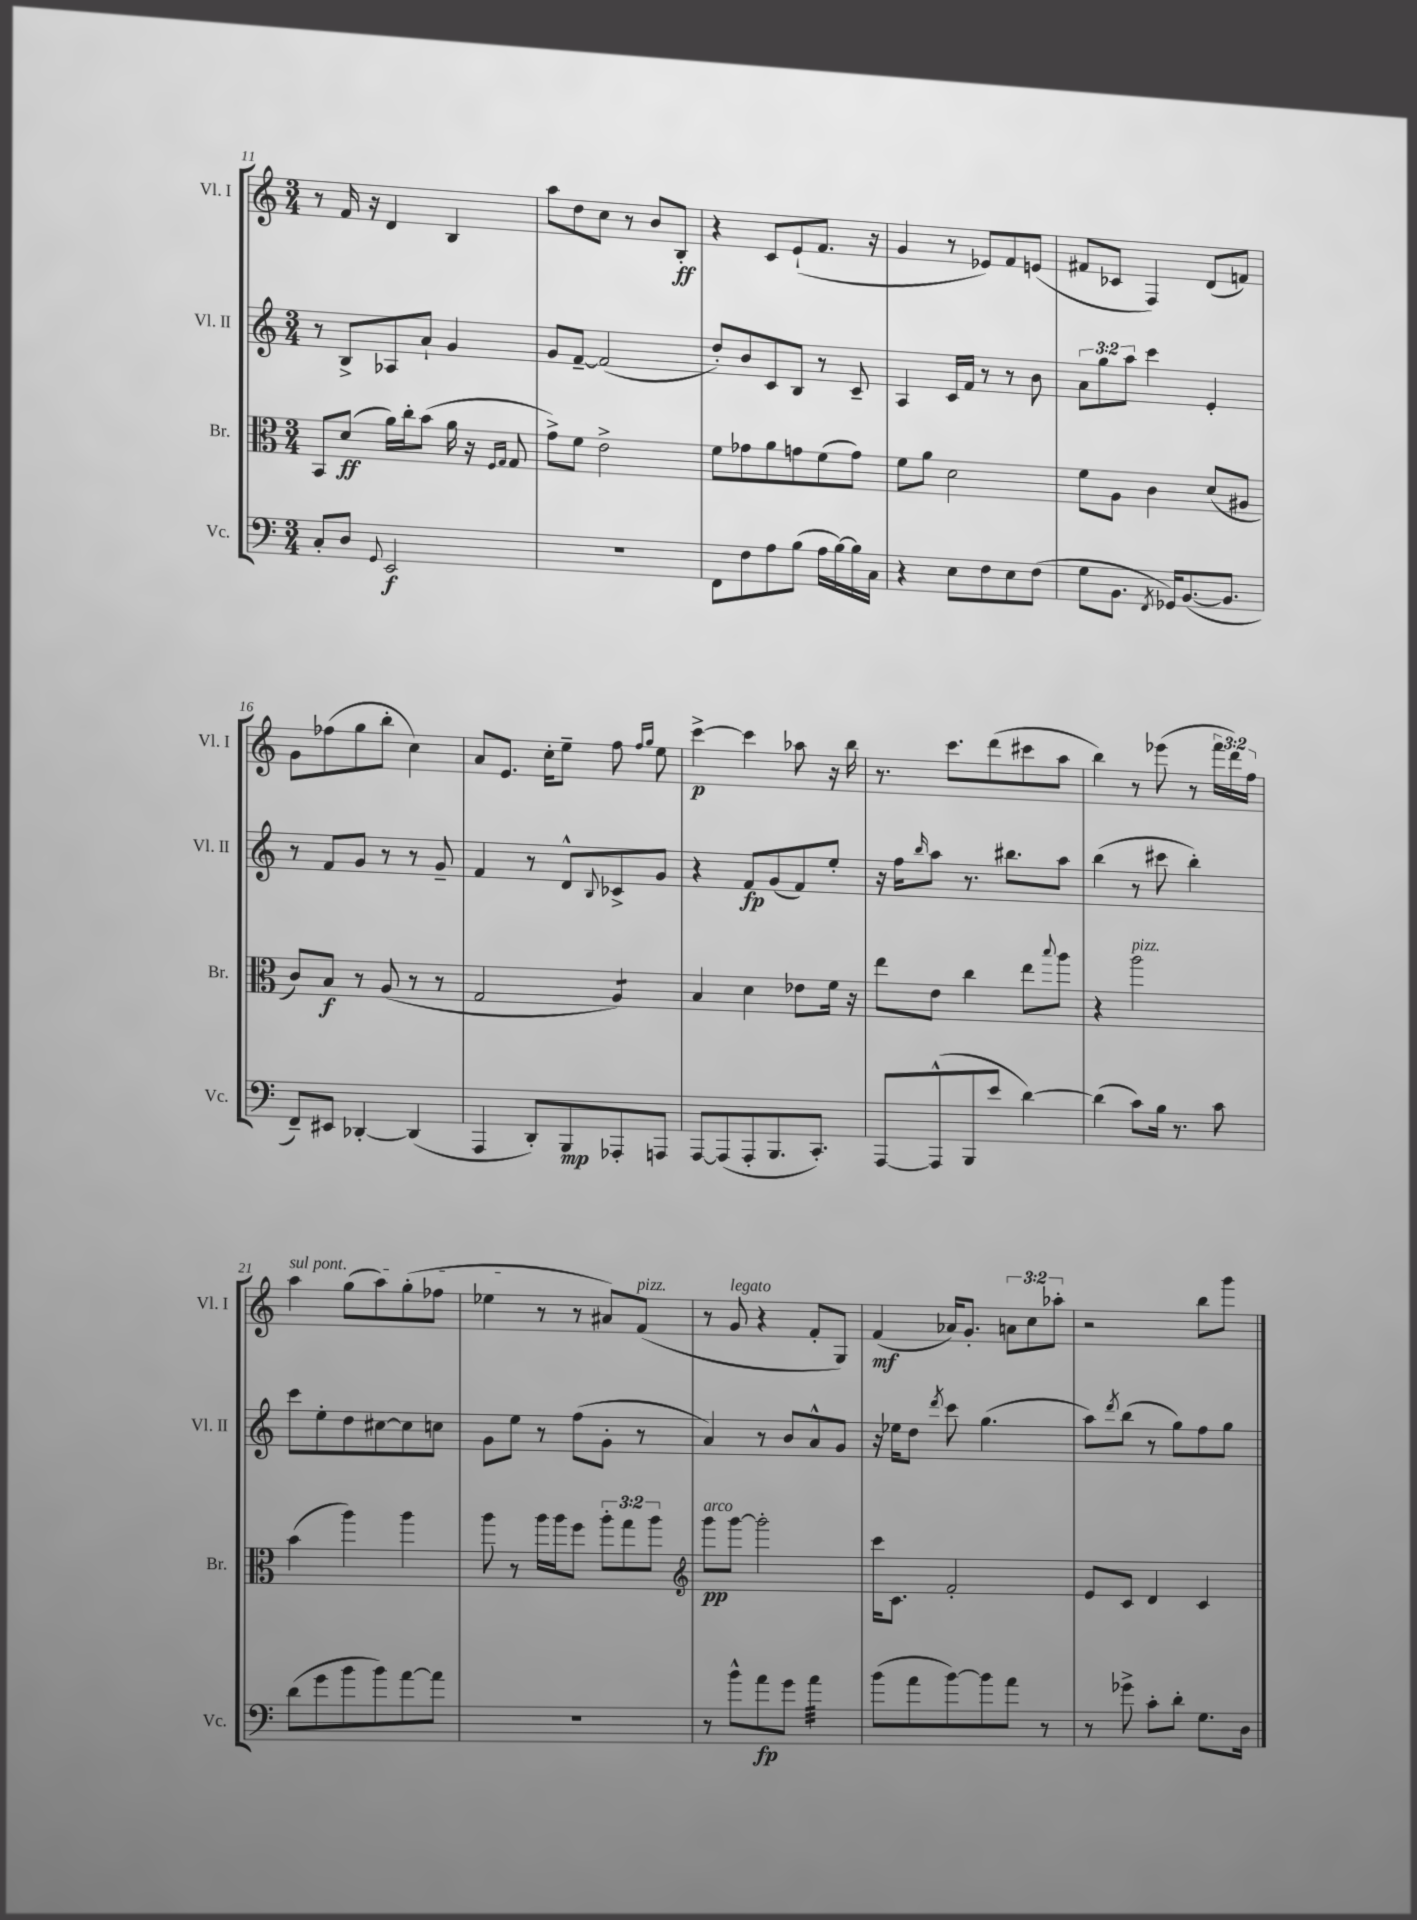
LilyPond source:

<<
\new StaffGroup <<
\new Staff = "s0" \with { instrumentName = "Vl. I" shortInstrumentName = "Vl. I" } {
    \clef treble \key c \major \numericTimeSignature \time 3/4 \override Staff.TupletNumber.text = #tuplet-number::calc-fraction-text
    r8 f'16 r16 d'4 b4 |
    a''8 d''8 c''8 r8 b'8 b8-.\ff |
    r4 c'8 e'8-!( f'8. r16 |
    g'4 r8 ees'8) f'8 e'8( |
    fis'8 ces'8 f4) d'8( f'8) |
    g'8 fes''8( g''8 b''8-. c''4) |
    a'8 e'8. c''16-. e''8-- f''8 \grace { f''16 g''16 } e''8 |
    c'''4~->\p c'''4 aes''8 r16 b''16 |
    r8. c'''8. d'''8( cis'''8 a''8 |
    b''4) r8 ees'''8( r8 \tuplet 3/2 { f'''16 d'''16) f''16 } |
    \once \override TextSpanner.bound-details.left.text = \markup { \italic "sul pont." } a''4\startTextSpan g''8( a''8) g''8-.( fes''8 |
    ees''4\stopTextSpan r8 r8 ais'8) f'8^\markup { \italic "pizz." }( |
    r8 g'8^\markup { \italic "legato" } r4 f'8-. g8) |
    f'4\mf( aes'16) g'8.-. \tuplet 3/2 { a'8 c''8 aes''8-. } |
    r2 b''8 g'''8 \bar "|." |
}
\new Staff = "s1" \with { instrumentName = "Vl. II" shortInstrumentName = "Vl. II" } {
    \clef treble \key c \major \numericTimeSignature \time 3/4 \override Staff.TupletNumber.text = #tuplet-number::calc-fraction-text
    r8 b8-> aes8 a'8-! g'4 |
    g'8 f'8~-- f'2( |
    d''8-.) b'8 c'8 b8 r8 c'8-- |
    a4 c'16 f'16 r8 r8 b'8 |
    \tuplet 3/2 { a'8 g''8 a''8 } c'''4 e'4-. |
    r8 f'8 g'8 r8 r8 g'8-- |
    f'4 r8 d'8-^ \appoggiatura { b8 } ces'8-> g'8 |
    r4 f'8\fp g'8( f'8) e''8-. |
    r16 f''16 \grace { b''16 } a''8 r8. bis''8. a''8 |
    b''4( r8 cis'''8 b''4-.) |
    c'''8 e''8-. d''8 cis''8~ cis''8 c''8 |
    g'8 e''8 r8 f''8( g'8-. r8 |
    a'4) r8 b'8 a'8-^ g'8 |
    r16 ees''16 d''8 \acciaccatura { d'''8 } c'''8 g''4.( |
    a''8) \acciaccatura { d'''8 } b''8( r8 g''8) f''8 g''8 \bar "|." |
}
\new Staff = "s2" \with { instrumentName = "Br." shortInstrumentName = "Br." } {
    \clef alto \key c \major \numericTimeSignature \time 3/4 \override Staff.TupletNumber.text = #tuplet-number::calc-fraction-text
    b,8 d'8\ff( a'16) c''16-. b'8( a'16 r16 \grace { f16 g16 } g8 |
    g'8->) f'8 e'2-> |
    f'8 ges'8 a'8 g'8 f'8( g'8) |
    f'8 a'8 d'2 |
    f'8 a8 c'4 d'8( ais8 |
    c'8) b8\f r8 a8( r8 r8 |
    g2 a4:8) |
    b4 d'4 ees'8 f'16 r16 |
    e''8 e'8 c''4 e''8 \appoggiatura { b''8 } a''8 |
    r4 a''2^\markup { \italic "pizz." } |
    b'4( a''4) a''4 |
    a''8 r8 a''16 a''16 f''8 \tuplet 3/2 { a''8-. g''8 a''8 } |
    \clef treble g'''8\pp^\markup { \italic "arco" } g'''8~ g'''2-. |
    c'''16 c'8. f'2-. |
    e'8 c'8 d'4 c'4 \bar "|." |
}
\new Staff = "s3" \with { instrumentName = "Vc." shortInstrumentName = "Vc." } {
    \clef bass \key c \major \numericTimeSignature \time 3/4
    c8-. d8 \appoggiatura { g,8 } e,2\f |
    R2. |
    f,8 f8 a8 b8( a16 b16~) b16 c16 |
    r4 e8 f8 e8 f8( |
    g8 b,8. \acciaccatura { f,8 } ges,16) b,8.~( b,8. |
    f,8--) eis,8 des,4~-. des,4( |
    a,,4 d,8-.) b,,8\mp aes,,8-. a,,8 |
    a,,8~ a,,8( a,,8-. b,,8. c,8.-.) |
    a,,8~ a,,8-^( b,,8 e'8 d'4~) |
    d'4( c'8) b16 r8. c'8 |
    d'8( g'8 b'8 b'8) a'8~ a'8 |
    R2. |
    r8 b'8-^ a'8\fp g'8 a'4:32 |
    b'8( a'8 b'8~) b'8 a'8 r8 |
    r8 ges'8-> c'8-. d'8-. g8. d16 \bar "|." |
}
>>
>>
\layout { \context { \Score currentBarNumber = #11 } }
